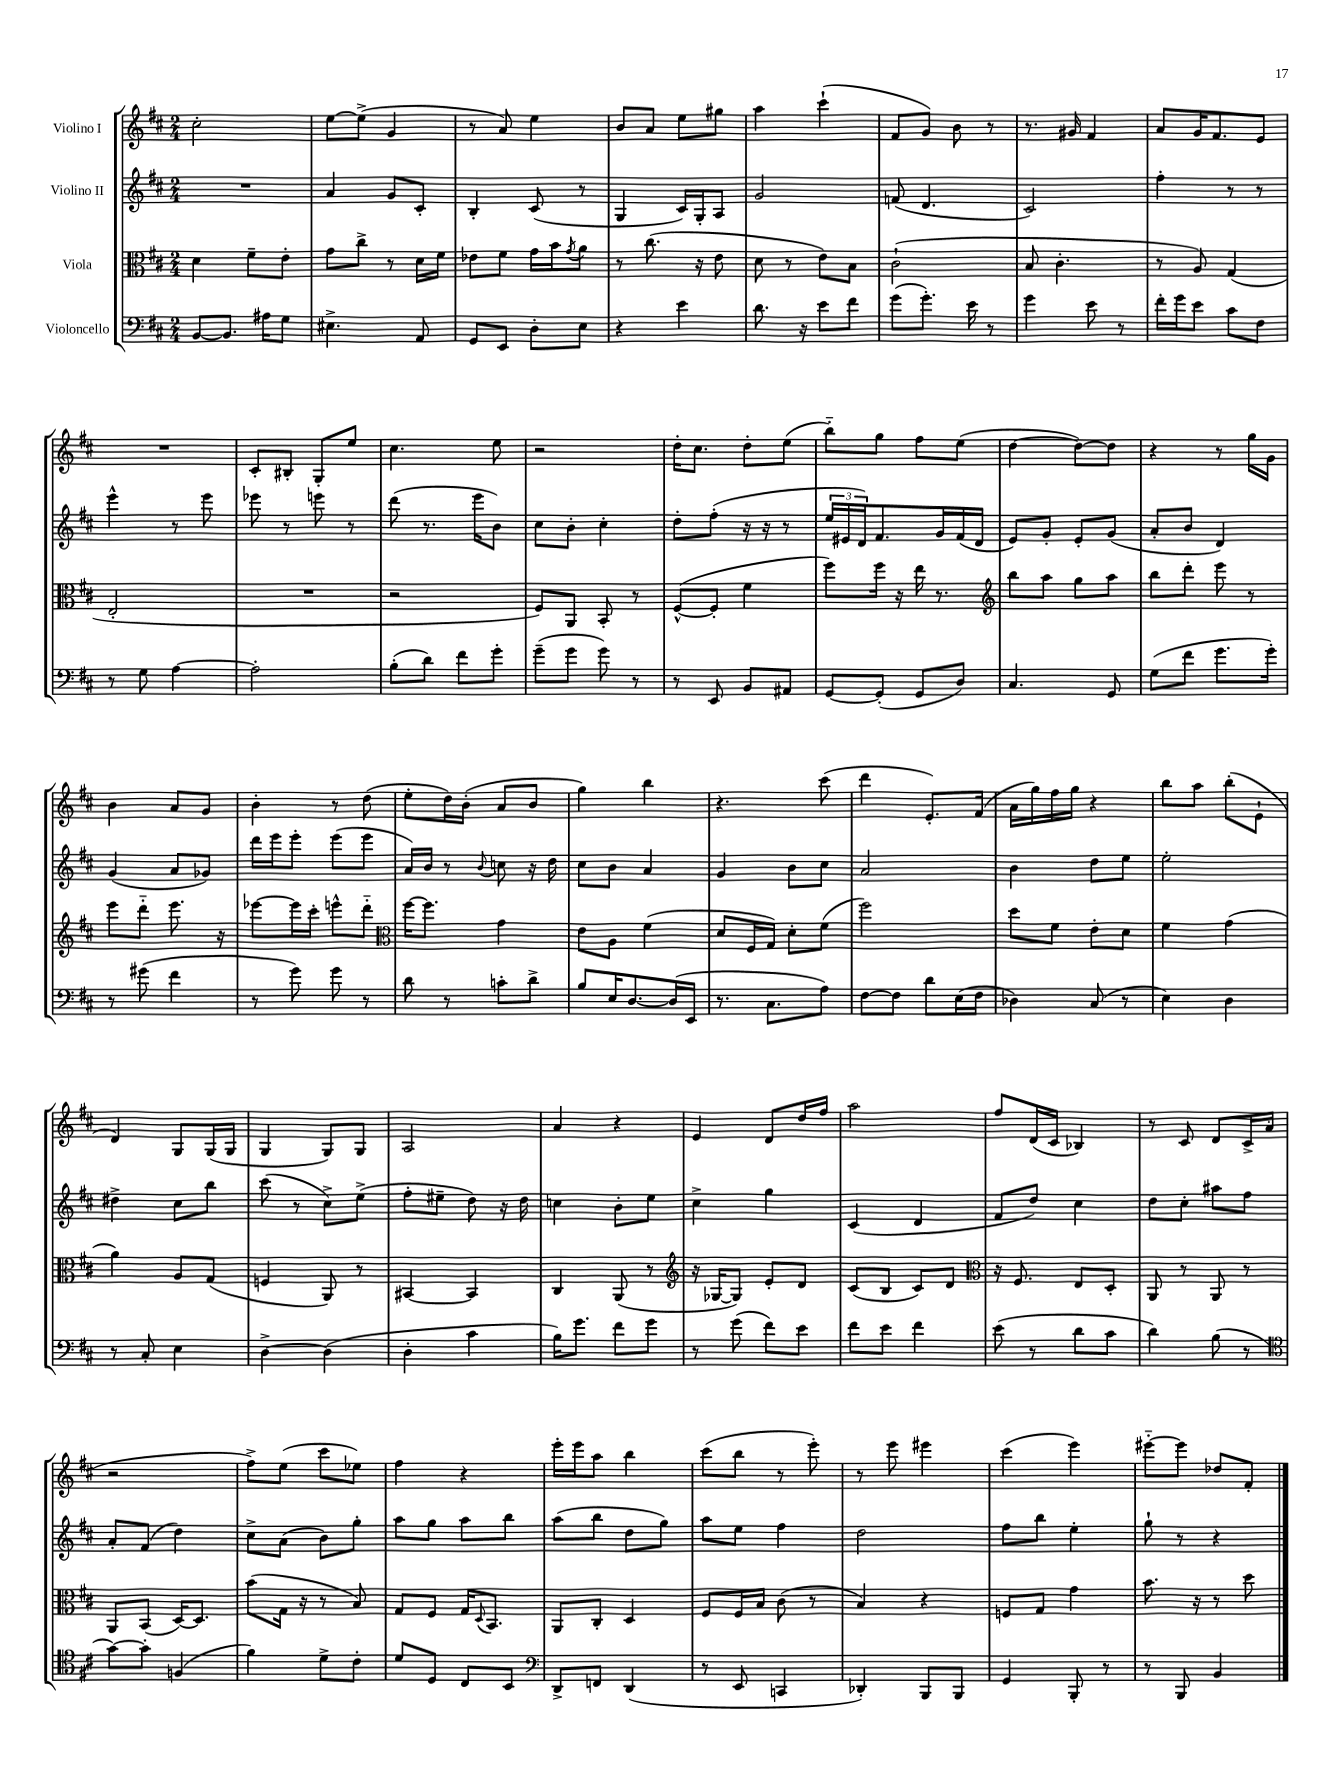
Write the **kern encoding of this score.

**kern	**kern	**kern	**kern
*staff4	*staff3	*staff2	*staff1
*clefF4	*clefC3	*clefG2	*clefG2
*k[f#c#]	*k[f#c#]	*k[f#c#]	*k[f#c#]
*M2/4	*M2/4	*M2/4	*M2/4
[8BB	4d	2r	2cc#'
8.BB]	.	.	.
.	8f#~	.	.
16A#	.	.	.
8G	8e'	.	.
=	=	=	=
4.E#^	8g	4a	[8ee
.	8cc#^	.	(8ee^]
.	8r	8g	4g
8AA	16d	8c#'	.
.	16f#	.	.
=	=	=	=
8GG	8e-	4B'	8r
8EE	8f#	.	8a)
8D'	16g	(8c#	4ee
.	16b	.	.
.	8qg	.	.
8E	8a	8r	.
=	=	=	=
4r	8r	4G	8b
.	(8.cc#	.	8a
4e	.	16c#)	8ee
.	16r	16G'	.
.	8e	8A	8gg#
=	=	=	=
8.d	8d	2g	4aa
.	8r	.	.
16r	.	.	.
8e	8e)	.	(4ccc#`
8f#	8B	.	.
=	=	=	=
(8g	(2c#`	(8f	8f#
8.g')	.	4.d	8g)
.	.	.	8b
16e	.	.	.
8r	.	.	8r
=	=	=	=
4g	8B	2c#)	8.r
.	4.c#'	.	.
.	.	.	16g#
8e	.	.	4f#
8r	.	.	.
=	=	=	=
16f#'	8r	4ff#'	8a
16g	.	.	.
8e	8A)	.	16g
.	.	.	8.f#
8c#	(4G	8r	.
8F#	.	8r	8e
=	=	=	=
8r	2E'	4eee^^	2r
8G	.	.	.
[4A	.	8r	.
.	.	8eee	.
=	=	=	=
2A']	2r	8eee-	8c#'
.	.	8r	8B#'
.	.	8eee	8G'
.	.	8r	8ee
=	=	=	=
(8B'	2r	(8ddd	4.cc#
8d)	.	8.r	.
8f#	.	.	.
.	.	16eee	.
8g'	.	8b)	8ee
=	=	=	=
(8g~	8F#)	8cc#	2r
8g	8AA	8b'	.
8g)	8BB'	4cc#'	.
8r	8r	.	.
=	=	=	=
8r	([8F#^^	8dd'	16dd'
.	.	.	8.cc#
8EE	8F#']	(8ff#'	.
8BB	4f#	16r	8dd'
.	.	16r	.
8AA#	.	8r	(8ee
=	=	=	=
[8GG	8ff#)	24ee	8bb'~)
.	.	24e#	.
.	.	24d)	.
(8GG']	16ff#	8.f#	8gg
.	16r	.	.
8GG	16ee	.	8ff#
.	8.r	16g	.
8D)	.	(16f#	(8ee
.	.	16d	.
=	=	=	=
*	*clefG2	*	*
4.C#	8bb	8e)	[4dd
.	8aa	8g'	.
.	8gg	8e'	8dd_)
8GG	8aa	(8g	8dd]
=	=	=	=
(8G	8bb	8a'	4r
8f#	8ddd'	8b	.
8.g	8eee	4d)	8r
.	8r	.	16gg
16g')	.	.	16g
=	=	=	=
8r	8eee	(4g	4b
(8g#	8ddd'~	.	.
4f#	8.eee	8a	8a
.	.	8g-)	8g
.	16r	.	.
=	=	=	=
8r	[8eee-	16ddd	4b'
.	.	16eee	.
8g)	16eee-]	8eee'	.
.	16ccc#'	.	.
8g	8eee^^	(8eee	8r
8r	8ddd'~	8eee	(8dd
=	=	=	=
*	*clefC3	*	*
8d	[16ff#	16a)	8ee'
.	8.ff#]	16b	.
8r	.	8r	16dd)
.	.	.	(16b'
.	.	8qqb	.
8c'	4g	8cc	8a
8d^	.	16r	8b
.	.	16dd	.
=	=	=	=
8B	8e	8cc#	4gg)
16E	8A	8b	.
[8.D	.	.	.
.	(4f#	4a	4bb
(16D]	.	.	.
16EE	.	.	.
=	=	=	=
8.r	8d	4g	4.r
.	16F#	.	.
8.C#	16G)	.	.
.	8d'	8b	.
8A)	(8f#	8cc#	(8ccc#
=	=	=	=
[8F#	2ff#)	2a	4ddd
8F#]	.	.	.
8d	.	.	8.e')
(16E	.	.	.
16F#	.	.	(16f#
=	=	=	=
4D-)	8dd	4b	16a
.	.	.	16gg)
.	8f#	.	16ff#
.	.	.	16gg
(8C#	8e'	8dd	4r
8r	8d	8ee	.
=	=	=	=
4E)	4f#	2ee'	8bb
.	.	.	8aa
4D	(4g	.	(8bb'
.	.	.	8e`
=	=	=	=
8r	4a)	4dd#^	4d)
8C#'	.	.	.
4E	8A	8cc#	8G
.	(8G	8bb	(16G
.	.	.	16G
=	=	=	=
[4D^	4F	(8ccc#	4G
.	.	8r	.
(4D]	8AA)	8cc#^)	8G)
.	8r	(8ee^	8G
=	=	=	=
4D'	[4BB#	8ff#'	2A
.	.	8ee#~	.
4c#	4BB#]	8dd)	.
.	.	16r	.
.	.	16dd	.
=	=	=	=
16B)	4C#	4cc	4a
8.g	.	.	.
8f#	(8AA	8b'	4r
8g	8r	8ee	.
=	=	=	=
*	*clefG2	*	*
8r	16r	4cc#^	4e
.	[16G-	.	.
(8g	8G-])	.	.
8f#)	8e'	4gg	8d
8e	8d	.	16dd
.	.	.	16ff#
=	=	=	=
8f#	(8c#	(4c#	2aa
8e	8B	.	.
4f#	8c#)	4d	.
.	8d	.	.
=	=	=	=
*	*clefC3	*	*
(8e	16r	8f#	8ff#
.	8.F#	.	.
8r	.	8dd)	(16d
.	.	.	16c#
8d	8E	4cc#	4B-)
8c#	8D'	.	.
=	=	=	=
4d)	8AA	8dd	8r
.	8r	8cc#'	8c#
(8B	8AA	8aa#	8d
8r	8r	8ff#	16c#^
.	.	.	(16a
=	=	=	=
*clefC4	*	*	*
[8g)	8AA	8a'	2r
8g']	(8BB	(8f#	.
(4F	[16D)	4dd)	.
.	8.D]	.	.
=	=	=	=
4f#)	(8b	8cc#^	8ff#^)
.	16G	(8a	(8ee
.	16r	.	.
8d^	8r	8b)	8ccc#
8c#'	8B)	8gg'	8ee-)
=	=	=	=
8d	8G	8aa	4ff#
8D	8F#	8gg	.
8C#	16G	8aa	4r
.	8qqD	.	.
.	8.BB	.	.
8BB	.	8bb	.
=	=	=	=
*clefF4	*	*	*
8DD^	8AA	(8aa	16eee'
.	.	.	16eee
8FF	8C#'	8bb	8aa
(4DD	4D	8dd	4bb
.	.	8gg)	.
=	=	=	=
8r	8F#	8aa	(8ccc#
8EE	16F#	8ee	8bb
.	16B	.	.
4CC	(8c#	4ff#	8r
.	8r	.	8eee')
=	=	=	=
4DD-')	4B)	2dd	8r
.	.	.	8eee
8BBB	4r	.	4eee#
8BBB	.	.	.
=	=	=	=
4GG	8F	8ff#	(4ccc#
.	8G	8bb	.
8BBB'	4g	4ee'	4eee)
8r	.	.	.
=	=	=	=
8r	8.b	8gg`	[8eee#'~
8BBB	.	8r	8eee#]
.	16r	.	.
4BB	8r	4r	8dd-
.	8dd	.	8f#'
==	==	==	==
*-	*-	*-	*-
